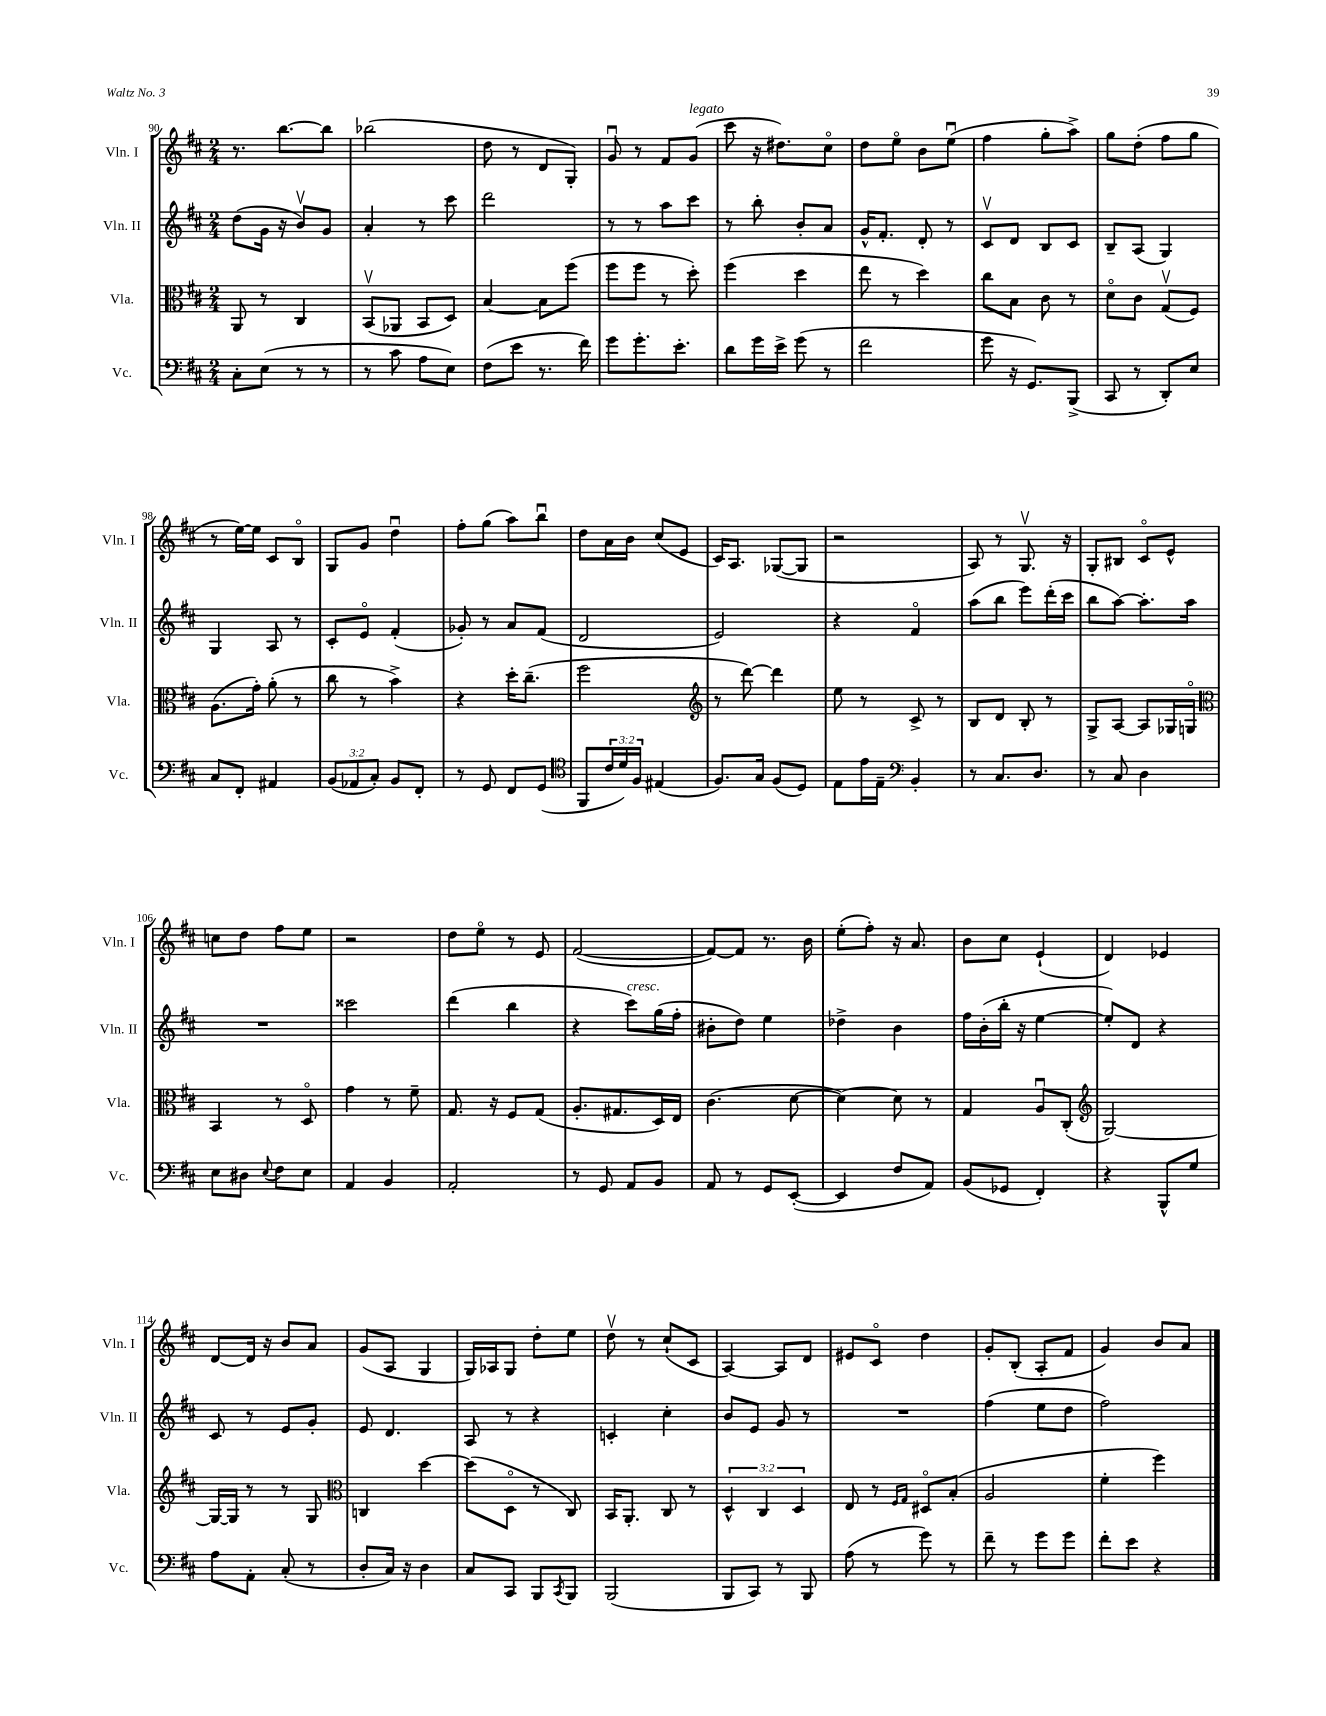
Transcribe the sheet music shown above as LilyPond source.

<<
\new StaffGroup <<
\new Staff = "s0" \with { instrumentName = "Vln. I" shortInstrumentName = "Vln. I" } {
    \clef treble \key d \major \numericTimeSignature \time 2/4
    r8. b''8.~ b''8 |
    bes''2( |
    d''8 r8 d'8 g8-.) |
    g'8\downbow r8 fis'8 g'8^\markup { \italic "legato" }( |
    cis'''8 r16 dis''8.) cis''8\flageolet |
    d''8 e''8\flageolet b'8 e''8\downbow( |
    fis''4 g''8-. a''8->) |
    g''8 d''8-.( fis''8 g''8 |
    r8 e''16~) e''16 cis'8 b8\flageolet |
    g8 g'8 d''4\downbow |
    fis''8-. g''8( a''8) b''8\downbow |
    d''8 a'16 b'16 cis''8( e'8 |
    cis'16) a8. ges8~( ges8 |
    r2 |
    a8) r8 g8.\upbow r16 |
    g8-. bis8 cis'8\flageolet e'8-^ |
    c''8 d''8 fis''8 e''8 |
    r2 |
    d''8 e''8\flageolet r8 e'8 |
    fis'2~( |
    fis'8~) fis'8 r8. b'16 |
    e''8-.( fis''8-.) r16 a'8. |
    b'8 cis''8 e'4-!( |
    d'4) ees'4 |
    d'8~ d'16 r16 b'8 a'8 |
    g'8( a8 g4 |
    g16) aes16 g8 d''8-. e''8 |
    d''8\upbow r8 cis''8-!( cis'8 |
    a4~) a8 d'8 |
    eis'8 cis'8\flageolet d''4 |
    g'8-. b8-.( a8-. fis'8 |
    g'4) b'8 a'8 \bar "|." |
}
\new Staff = "s1" \with { instrumentName = "Vln. II" shortInstrumentName = "Vln. II" } {
    \clef treble \key d \major \numericTimeSignature \time 2/4
    d''8( g'16 r16 b'8\upbow) g'8 |
    a'4-. r8 cis'''8 |
    d'''2 |
    r8 r8 a''8 cis'''8 |
    r8 b''8-. b'8-. a'8 |
    g'16-^ fis'8.-. d'8-. r8 |
    cis'8\upbow d'8 b8 cis'8 |
    b8-- a8( g4) |
    g4 a8 r8 |
    cis'8-. e'8\flageolet fis'4-.( |
    ges'8-.) r8 a'8 fis'8( |
    d'2 |
    e'2) |
    r4 fis'4\flageolet |
    a''8( b''8 e'''8) d'''16-.( cis'''16 |
    b''8 a''8~) a''8.-. a''16 |
    R2 |
    cisis'''2 |
    d'''4( b''4 |
    r4 cis'''8^\markup { \italic "cresc." }) g''16( fis''16-. |
    bis'8-. d''8) e''4 |
    des''4-> b'4 |
    fis''16 b'16-.( b''16-. r16 e''4~ |
    e''8-.) d'8 r4 |
    cis'8 r8 e'8 g'8-. |
    e'8 d'4. |
    a8 r8 r4 |
    c'4-. cis''4-. |
    b'8 e'8 g'8 r8 |
    R2 |
    fis''4( e''8 d''8 |
    fis''2) \bar "|." |
}
\new Staff = "s2" \with { instrumentName = "Vla." shortInstrumentName = "Vla." } {
    \clef alto \key d \major \numericTimeSignature \time 2/4 \override Staff.TupletNumber.text = #tuplet-number::calc-fraction-text
    a,8 r8 cis4 |
    b,8\upbow( aes,8 b,8 d8) |
    b4~ b8 fis''8( |
    fis''8 fis''8 r8 d''8-.) |
    fis''4( d''4 |
    e''8 r8 d''4) |
    cis''8 b8 cis'8 r8 |
    d'8\flageolet cis'8 g8\upbow( fis8) |
    a8.( g'16-.) a'8-.( r8 |
    cis''8 r8 b'4->) |
    r4 d''16-. cis''8.--( |
    fis''2 |
    \clef treble r8 d'''8~) d'''4 |
    e''8 r8 cis'8-> r8 |
    b8 d'8 b8-. r8 |
    g8-> a8~ a8 ges16 g16\flageolet |
    \clef alto b,4 r8 d8\flageolet |
    g'4 r8 fis'8-- |
    g8. r16 fis8 g8( |
    a8.-. gis8. d16) e16 |
    cis'4.( d'8~ |
    d'4~) d'8 r8 |
    g4 a8\downbow cis8-.( |
    \clef treble g2~) |
    g16~ g16 r8 r8 g8 |
    \clef alto c4 d''4~ |
    d''8( d8\flageolet r8 cis8) |
    b,16 a,8.-. cis8 r8 |
    \tuplet 3/2 { d4-^ cis4 d4 } |
    e8 r8 \grace { fis16 g16 } dis8\flageolet b8-.( |
    a2 |
    fis'4-. fis''4) \bar "|." |
}
\new Staff = "s3" \with { instrumentName = "Vc." shortInstrumentName = "Vc." } {
    \clef bass \key d \major \numericTimeSignature \time 2/4 \override Staff.TupletNumber.text = #tuplet-number::calc-fraction-text
    cis8-. e8( r8 r8 |
    r8 cis'8 a8 e8) |
    fis8( e'8 r8. fis'16) |
    g'8 g'8.-. e'8.-. |
    d'8 g'16 e'16-> g'8( r8 |
    fis'2 |
    g'8 r16 g,8.) b,,8->( |
    cis,8 r8 d,8-.) e8 |
    cis8 fis,8-. ais,4 |
    \tuplet 3/2 { b,8( aes,8 cis8-.) } b,8 fis,8-. |
    r8 g,8 fis,8 g,8( |
    \clef tenor fis,8 \tuplet 3/2 { cis'16 d'16) fis16 } eis4( |
    fis8.) g16 fis8( d8) |
    e8 e'16 e16-- \clef bass b,4-. |
    r8 cis8. d8. |
    r8 cis8 d4 |
    e8 dis8 \appoggiatura { e8 } fis8 e8 |
    a,4 b,4 |
    a,2-. |
    r8 g,8 a,8 b,8 |
    a,8 r8 g,8 e,8~-.( |
    e,4 fis8 a,8) |
    b,8( ges,8 fis,4-.) |
    r4 b,,8-^ g8 |
    a8 a,8-. cis8-.( r8 |
    d8-. cis16) r16 d4 |
    cis8 cis,8 b,,8 \acciaccatura { cis,8 } b,,8 |
    b,,2( |
    b,,8 cis,8) r8 b,,8 |
    a8( r8 g'8) r8 |
    fis'8-- r8 g'8 g'8 |
    fis'8-. e'8 r4 \bar "|." |
}
>>
>>
\layout { \context { \Score currentBarNumber = #90 } }
